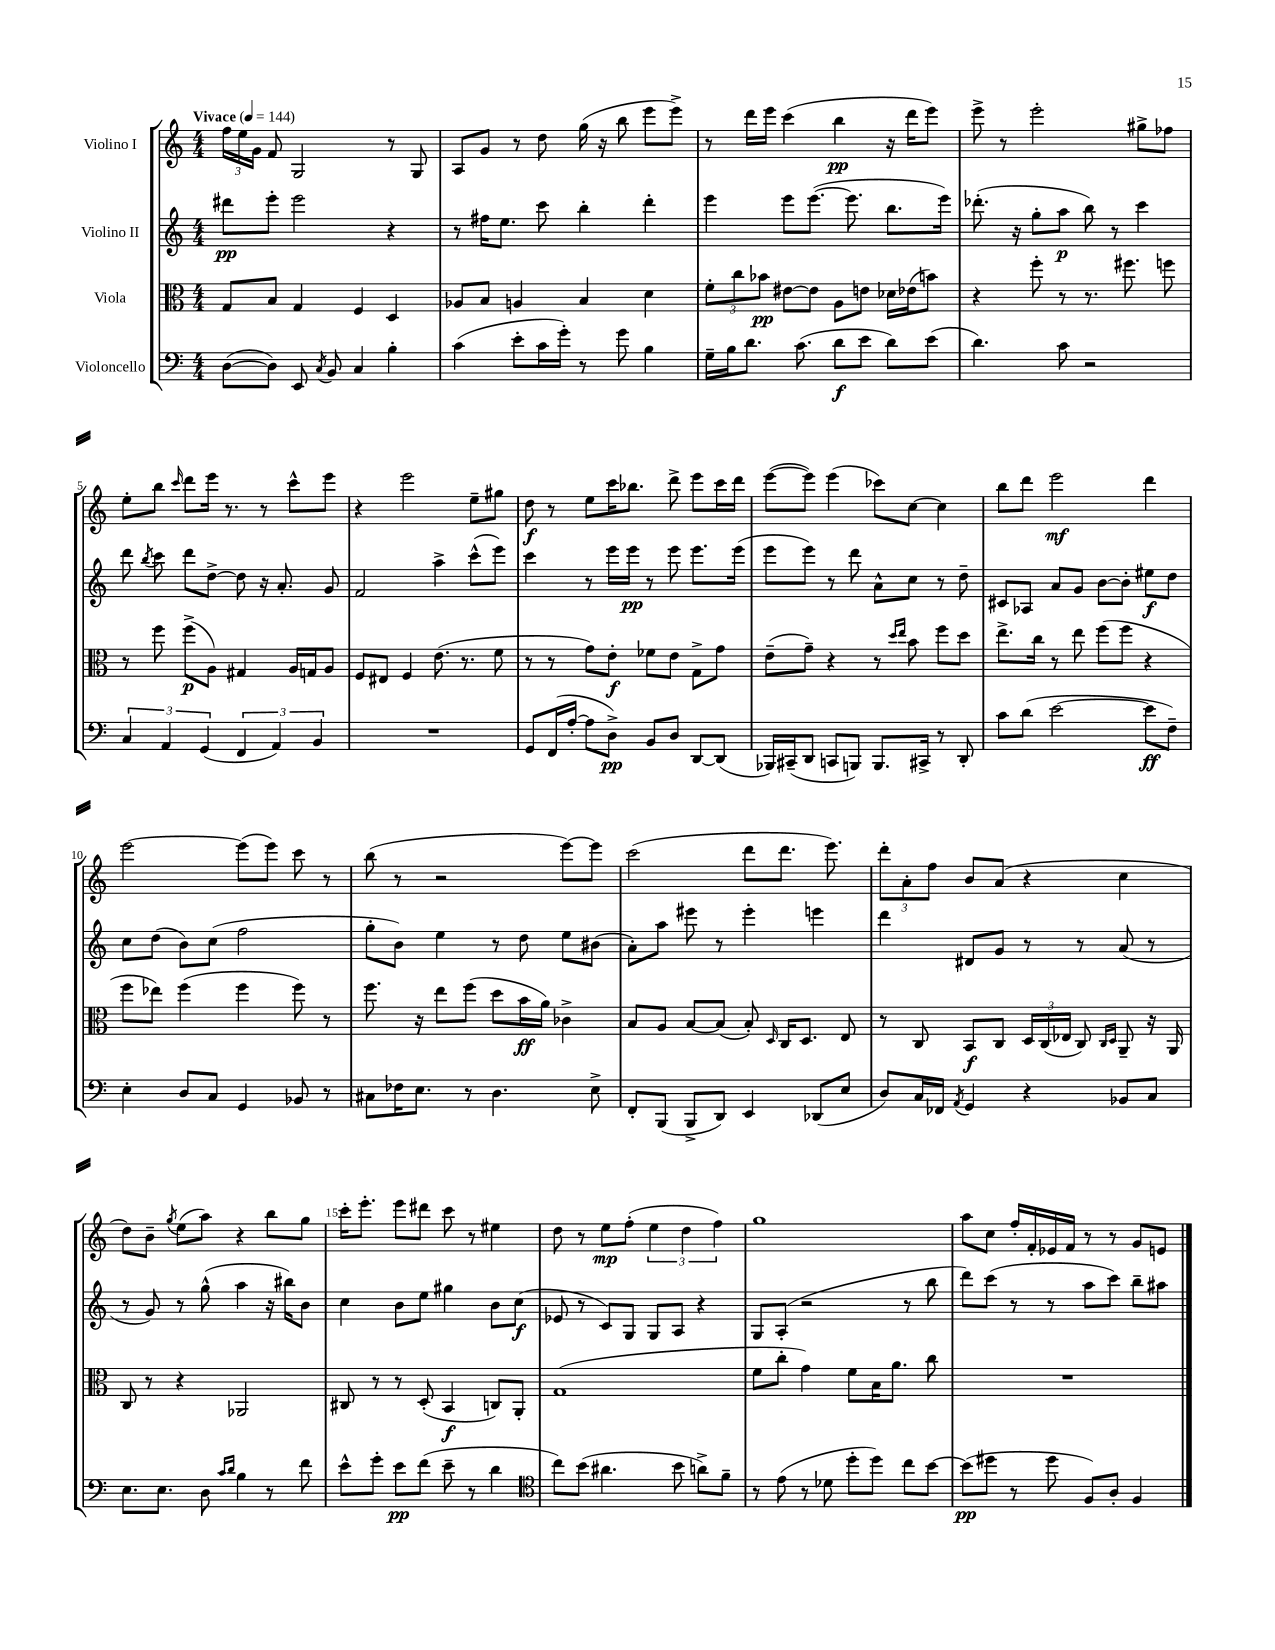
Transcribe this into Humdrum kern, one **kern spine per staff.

**kern	**kern	**kern	**kern
*staff4	*staff3	*staff2	*staff1
*clefF4	*clefC3	*clefG2	*clefG2
*k[]	*k[]	*k[]	*k[]
*M4/4	*M4/4	*M4/4	*M4/4
*MM144	*MM144	*MM144	*MM144
([8D	8G	8ddd#	24ff
.	.	.	24ee
.	.	.	24g
8D])	8B	8eee'	8f
8EE	4G	2eee	2G
8qC	.	.	.
8BB	.	.	.
4C	4F	.	.
4B'	4D	4r	8r
.	.	.	8G
=	=	=	=
(4c	8A-	8r	8A
.	8B	16ff#	8g
.	.	8.ee	.
8e'	4A	.	8r
16c	.	8ccc	8dd
16g')	.	.	.
8r	4B	4bb'	(16gg
.	.	.	16r
8g	.	.	8bb
4B	4d	4ddd'	8eee
.	.	.	8eee^)
=	=	=	=
16G~	12f'	4eee	8r
16B	.	.	.
.	12cc	.	.
8.d	.	.	16ddd
.	12b-	.	.
.	.	.	16eee
.	[8e#	8eee	(4ccc
(8.c	.	.	.
.	8e#]	([8.eee	.
8d	8A	.	4bb
.	.	8.eee]	.
8e	8e	.	.
8d)	16d-	8.bb	16r
.	(16e-	.	16ddd
(8e	8b)	.	8eee)
.	.	16eee)	.
=	=	=	=
4.d)	4r	(8.ddd-'	8eee^
.	.	.	8r
.	.	16r	.
.	8ff'	8gg'	2eee'
8c	8r	8aa	.
2r	8.r	8bb)	.
.	.	8r	.
.	8.ff#	.	.
.	.	4ccc	8gg#^
.	8ff	.	8ff-
=	=	=	=
6C	8r	8ddd	8ee'
.	.	8qbb	.
.	8ff	8ccc	8bb
6AA	.	.	.
.	.	.	16qqccc
.	(8ff^	8ddd	8ddd
(6GG	.	.	.
.	8A)	[8dd^	16eee
.	.	.	8.r
6FF	4G#	8dd]	.
.	.	16r	8r
6AA)	.	.	.
.	.	8.a'	.
.	16A	.	8ccc^^
.	16G	.	.
6BB	.	.	.
.	8A	8g	8eee
=	=	=	=
1r	8F	2f	4r
.	8E#	.	.
.	4F	.	2eee
.	(8.e	4aa^	.
.	8.r	.	.
.	.	(8ccc^^	8ee~
.	8f	8eee)	8gg#
=	=	=	=
8GG	8r	4ccc	8dd
(16FF	8r	.	8r
[16A'	.	.	.
8A]	8g)	8r	8ee
8D^)	8e'	16eee	16ccc
.	.	16eee	8.bb-
8BB	8f-	8r	.
8D	8e	8eee	8ddd^
[8DD	8G^	8.eee	8eee
(8DD]	8g	.	16ccc
.	.	(16eee	16ddd
=	=	=	=
16BBB-)	(8e~	8eee	([8eee
(16CC#~	.	.	.
8DD	8g~)	8eee)	8eee])
8CC	4r	8r	(4eee
8BBB)	.	8ddd	.
8.BBB	8r	8a^^	8ccc-)
.	16qqdd	.	.
.	16qqee	.	.
.	8b	8cc	[8cc
16CC#^	.	.	.
8r	8ff	8r	4cc]
8DD'	8dd	8dd~	.
=	=	=	=
8c	8.ee^	8c#	8bb
(8d	.	8A-	8ddd
.	16cc	.	.
[2e	8r	8a	2eee
.	8ee	8g	.
.	(8ff	[8b	.
.	8ff	8b']	.
8e]	4r	8ee#	4ddd
8F~)	.	8dd	.
=	=	=	=
4E'	8ff	8cc	[2eee
.	8ee-)	(8dd	.
8D	(4ff	8b)	.
8C	.	(8cc	.
4GG	4ff	2ff	(8eee]
.	.	.	8eee)
8BB-	8ff)	.	8ccc
8r	8r	.	8r
=	=	=	=
8C#	8.ff	8gg'	(8bb
16F-	.	8b)	8r
8.E	16r	.	.
.	8ee	4ee	2r
8r	(8ff	.	.
4.D	8dd	8r	.
.	16b	8dd	.
.	16a)	.	.
.	4c-^	8ee	[8eee)
8E^	.	(8b#	8eee]
=	=	=	=
8FF'	8B	8a')	(2ccc
(8BBB	8A	8aa	.
8BBB^	[8B	8eee#	.
8DD)	(8B]	8r	.
4EE	8B')	4eee#'	8ddd
.	16qqD	.	.
.	16C	.	8.ddd
.	8.D	.	.
(8DD-	.	4eee	.
.	.	.	8.eee)
8E	8E	.	.
=	=	=	=
8D)	8r	4ddd	12ddd'
.	.	.	12a'
16C	8C	.	.
.	.	.	12ff
16FF-	.	.	.
8qAA	.	.	.
4GG	8BB	8d#	8b
.	8C	8g	(8a
4r	24D	8r	4r
.	(24C	.	.
.	24E-	.	.
.	8C)	8r	.
.	16qqC	.	.
.	16qqD	.	.
8BB-	8AA~	(8a	4cc
8C	16r	8r	.
.	16AA	.	.
=	=	=	=
8.E	8C	8r	8dd)
.	8r	8g)	8b~
8.E	.	.	.
.	.	.	8qgg
.	4r	8r	(8ee
8D	.	(8gg^^	8aa)
16qqc	.	.	.
16qqd	.	.	.
4B	2AA-	4aa	4r
8r	.	16r	8bb
.	.	16bb#)	.
8f	.	8b	8gg
=	=	=	=
8e^^	8C#	4cc	16ccc'
.	.	.	8.eee'
8g'	8r	.	.
8e	8r	8b	8eee
(8f	(8D'	8ee	8ddd#
8e~	4BB	4gg#	8ccc
8r	.	.	8r
4d	8C)	8b	4ee#
.	8AA'	(8cc	.
=	=	=	=
*clefC4	*	*	*
8cc)	(1G	8e-	8dd
(8b	.	8r	8r
4.a#	.	8c)	8ee
.	.	8G	(8ff'
.	.	8G	6ee
8b	.	8A	.
.	.	.	6dd
8a^)	.	4r	.
.	.	.	6ff)
8f~	.	.	.
=	=	=	=
8r	8f	8G	1gg
(8e	8cc'	(8A'	.
8r	4g)	2r	.
8d-	.	.	.
8dd'	8f	.	.
8dd)	16B	.	.
.	8.a	.	.
8cc	.	8r	.
[8b	8cc	8bb	.
=	=	=	=
(8b]	1r	8ddd)	8aa
8dd#	.	(8ccc	8cc
8r	.	8r	16ff'
.	.	.	16f'
8dd#	.	8r	16e-
.	.	.	16f
8F)	.	8aa	8r
8A'	.	8ccc)	8r
4F	.	8bb~	8g
.	.	8aa#	8e
==	==	==	==
*-	*-	*-	*-
